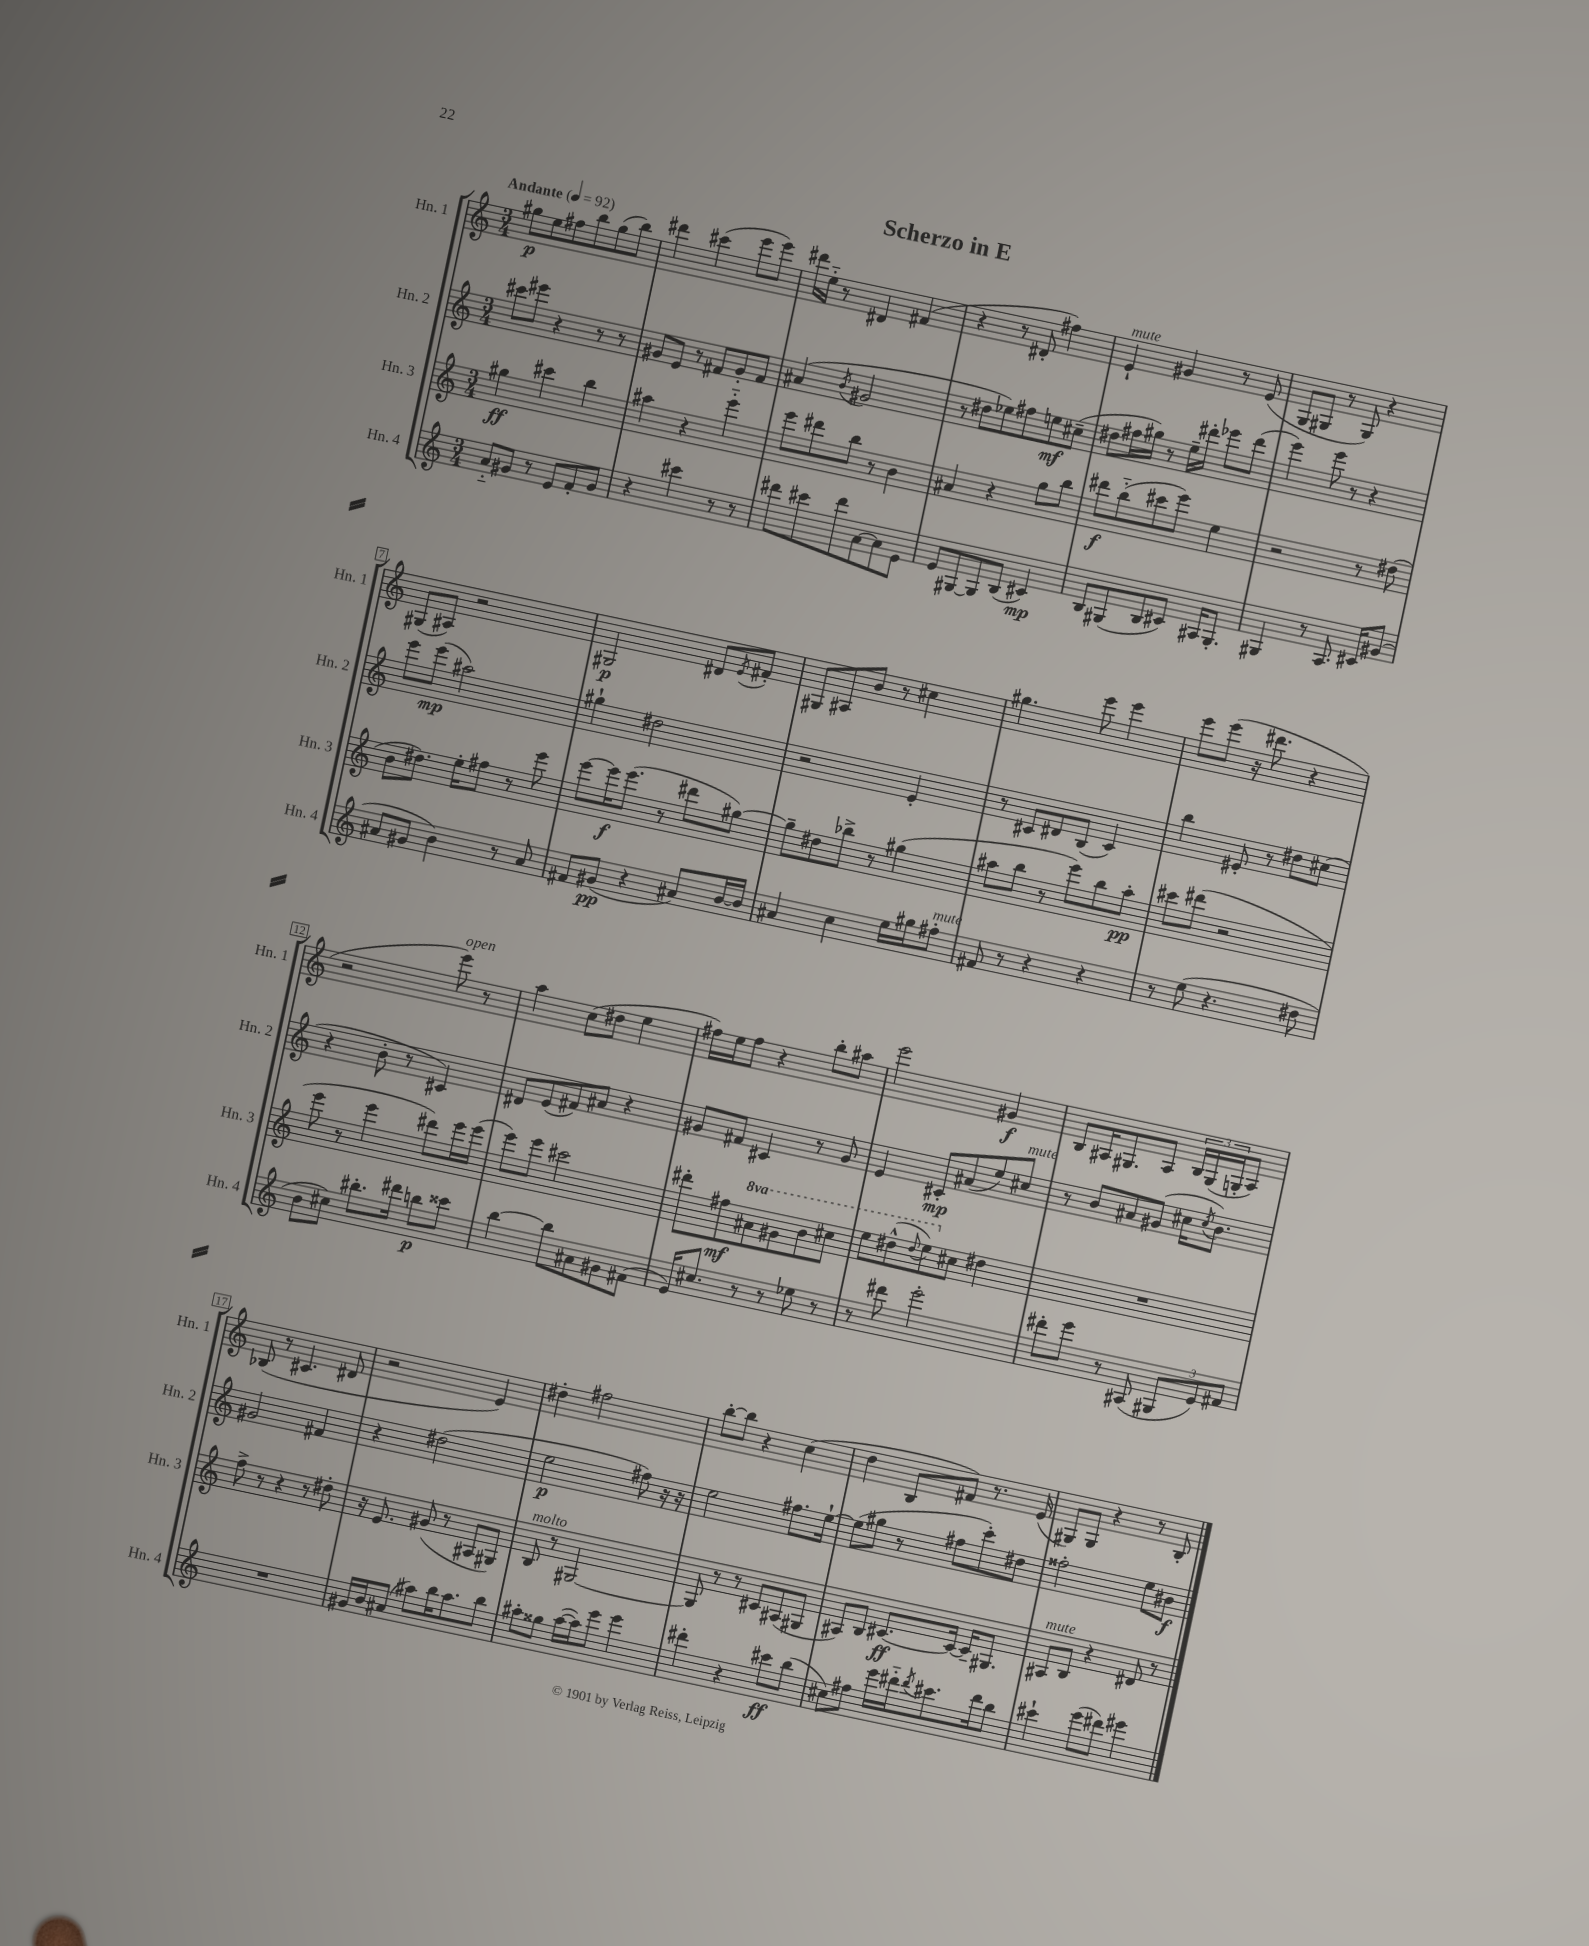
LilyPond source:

\header { title = "Scherzo in E" }
<<
\new StaffGroup <<
\new Staff = "s0" \with { instrumentName = "Hn. 1" shortInstrumentName = "Hn. 1" } {
    \clef treble \key c \major \numericTimeSignature \time 3/4 \tempo "Andante" 4 = 92
    gis''8\p e''8 fis''8 b''8 gis''8( b''8) |
    dis'''4 cis'''4( e'''8 e'''8) |
    dis'''16 e''16-_ r8 dis'4 fis'4( |
    r4 r8 dis'8-. fis''4) |
    e'4-!^\markup { \italic "mute" } gis'4 r8 e'8( |
    g8 gis8 r8 gis8) r4 |
    gis8( ais8) r2 |
    gis2\p dis'8 \acciaccatura { e'8 } fis'8-. |
    gis8 ais8 b'8 r8 cis''4 |
    gis''4. e'''8 e'''4 |
    e'''8 e'''8( r16 dis'''8. r4 |
    r2 e'''8^\markup { \italic "open" }) r8 |
    a''4 c''8( dis''8 e''4 |
    fis''16) e''16 fis''8 r4 b''8-. ais''8 |
    e'''2 gis'4\f |
    b8 ais16 gis8. ais8 \tuplet 3/2 { b16 gis16( g16-. } ais8) |
    bes8( r8 cis'4. dis'8 |
    r2 e'4) |
    dis''4-. fis''2 |
    b''8~-. b''8 r4 c''4( |
    d''4 b8 fis'8) r8. e'16( |
    gis8) gis8 r4 r8 b8-. \bar "|." |
}
\new Staff = "s1" \with { instrumentName = "Hn. 2" shortInstrumentName = "Hn. 2" } {
    \clef treble \key c \major \numericTimeSignature \time 3/4
    cis'''8 eis'''8 r4 r8 r8 |
    gis'8 e'8 r8 fis'8 gis'8-. fis'8 |
    ais'4( \acciaccatura { b'8 } gis'2 |
    r8 dis''8 ees''8) fis''8 e''8\mf cis''8--( |
    dis''8 fis''16 gis''16) r8 e''16-- dis'''16-. ees'''8 dis'''8( |
    e'''4) e'''8 r8 r4 |
    e'''8 e'''8\mp( ais''2) |
    gis''4-! dis''2 |
    r2 e'4-. |
    r8 cis'8 dis'8 b8( cis'4) |
    b''4 eis'8-. r8 dis''8 cis''8( |
    r4 b'8-. r8 cis'4) |
    dis'8 e'8( fis'8) ais'8 r4 |
    gis'8 fis'8 cis'4 r8 gis'8 |
    e'4 cis'8-.\mp ais'8( e''8) cis''8^\markup { \italic "mute" } |
    r8 b'8 ais'8 gis'8( cis''16 \acciaccatura { cis''8 } b'8.) |
    gis'2 fis'4 |
    r4 dis''2( |
    e''2\p fis''8) r16 r16 |
    e''2 fis''8. e''16~-! |
    e''8( gis''8 r8 fis''8 c'''8-.) dis''8 |
    fisis''2-. e''8 bis'8\f \bar "|." |
}
\new Staff = "s2" \with { instrumentName = "Hn. 3" shortInstrumentName = "Hn. 3" } {
    \clef treble \key c \major \numericTimeSignature \time 3/4 \set Staff.ottavationMarkups = #ottavation-simple-ordinals
    gis''4\ff cis'''4 b''4 |
    ais''4 r4 e'''4-_ |
    e'''8 dis'''8 b''8 r8 b'4 |
    ais'4 r4 g''8 b''8 |
    dis'''8\f b''8-_( cis'''8 e'''8) e''4 |
    r2 r8 dis''8( |
    b'8 dis''8.) e''16-. fis''8 r8 e'''8 |
    e'''8~ e'''16\f e'''8.( r8 dis'''8 gis''8~) |
    gis''8-- dis''8 bes''8-> r8 gis''4( |
    ais''8 b''8 r8 e'''8) b''8 ais''8-.\pp |
    cis'''8 dis'''8( r2 |
    e'''8 r8 e'''4 dis'''8) e'''16 e'''16( |
    e'''8) e'''8 cis'''2 |
    dis'''8-. fis''8\mf \ottava #1 ais''8 gis''8 b''8 cis'''8 |
    e'''8 dis'''8-^( \appoggiatura { dis'''8 } e'''8) \ottava #0 cis''8 dis''4 |
    R2. |
    f''8-> r8 r4 r8 dis''8-. |
    r16 e'8. gis'8( r8 ais8 gis8) |
    b8^\markup { \italic "molto" } r8 gis2~ |
    gis8 r8 r8 cis'8 ais8( gis8 |
    ais8) b8 cis'8.~\ff cis'16~ cis'16-- gis8. |
    ais8^\markup { \italic "mute" } b8 r4 dis'8 r8 \bar "|." |
}
\new Staff = "s3" \with { instrumentName = "Hn. 4" shortInstrumentName = "Hn. 4" } {
    \clef treble \key c \major \numericTimeSignature \time 3/4
    a'8-_ gis'8 r8 e'8 f'8-. gis'8 |
    r4 cis'''4 r8 r8 |
    dis'''8 cis'''8 dis'''8 a'8~ a'8 e'8 |
    e'8 gis8~ gis8 b8( cis'4\mp) |
    b8 gis8( b8 cis'8) ais16 gis8.-. |
    gis4 r8 a8. cis'16 gis'8( |
    ais'8 gis'8 b'4) r8 ais'8 |
    fis'8 gis'8\pp( r4 ais'8) b'16~ b'16 |
    ais'4 c''4 e''16 gis''16 fis''8-.^\markup { \italic "mute" } |
    fis'8 r8 r4 r4 |
    r8 e''8( r4. dis''8 |
    b'8 cis''8) bis''8.-. dis'''16 b''8\p cisis'''8 |
    b''4~ b''8 ais'8 gis'8 fis'8( |
    e'16) cis''8. r8 r8 ees''8 r8 |
    r8 dis'''8 e'''2-. |
    dis'''8-. e'''8 r8 ais8( \tuplet 3/2 { gis8 e'8) fis'8 } |
    R2. |
    gis'16 b'16 ais'8( ais''8) b''16 ais''8. b''8 |
    ais''8-. gisis''8 ais''16~( ais''16) e'''8 e'''4 |
    dis'''4-. r4 cis'''8\ff b''8( |
    cis''8) fis''8 e'''16 dis'''16-_ \acciaccatura { dis'''8 } cis'''8. dis'''16 b''8 |
    cis'''4-! e'''8( dis'''8) eis'''4 \bar "|." |
}
>>
>>
\layout { \context { \Score \override BarNumber.stencil = #(make-stencil-boxer 0.1 0.3 ly:text-interface::print) } }
